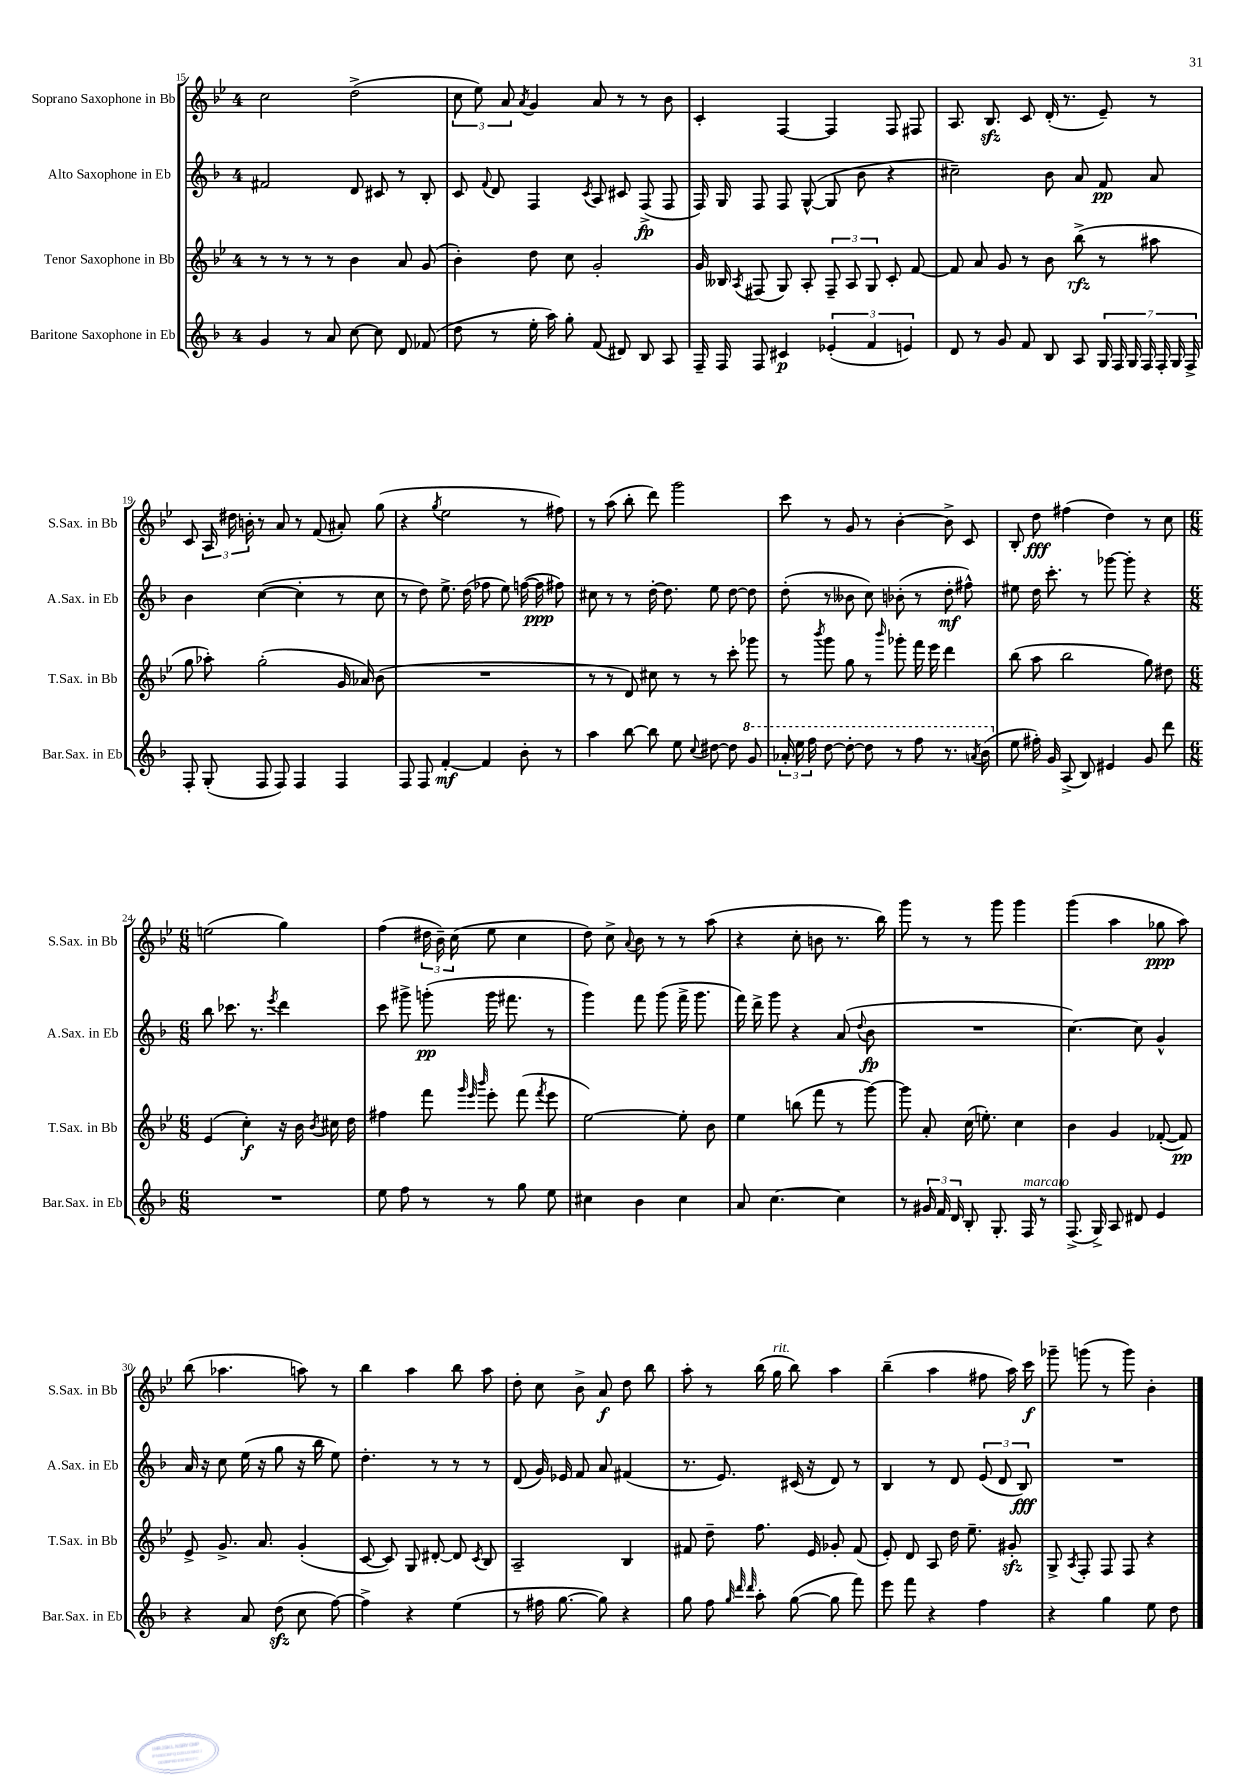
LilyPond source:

<<
\new StaffGroup <<
\new Staff = "s0" \with { instrumentName = "Soprano Saxophone in Bb" shortInstrumentName = "S.Sax. in Bb" } {
    \clef treble \key bes \major \once \override Staff.TimeSignature.style = #'single-digit \time 4/4
    \autoBeamOff c''2 d''2->( |
    \tuplet 3/2 { c''8 ees''8) a'8 } \acciaccatura { a'8 } g'4 a'8 r8 r8 bes'8 |
    c'4-. f4~ f4 f8 fis8 |
    a8. bes8.\sfz c'8 d'16-.( r8. ees'8--) r8 |
    c'8 \tuplet 3/2 { a16 dis''16 b'16-. } r8 a'8 r8 f'8( ais'8-.) g''8( |
    r4 \acciaccatura { g''8 } ees''2 r8 fis''8) |
    r8 a''8( bes''8-. d'''8) g'''2 |
    c'''8 r8 g'8 r8 bes'4~-. bes'8-> c'8 |
    bes8-. d''8\fff fis''4( d''4) r8 c''8 |
    \numericTimeSignature \time 6/8 e''2( g''4) |
    f''4( \tuplet 3/2 { dis''16 bes'16--) c''16( } ees''8 c''4 |
    d''8) c''8-> \appoggiatura { a'8 } bes'8 r8 r8 a''8( |
    r4 c''8-. b'8 r8. bes''16) |
    g'''8 r8 r8 g'''8 g'''4 |
    g'''4( a''4 ges''8\ppp a''8) |
    bes''8( aes''4. a''8) r8 |
    bes''4 a''4 bes''8 a''8 |
    d''8-. c''8 bes'8-> a'8\f d''8 bes''8 |
    a''8-. r8 bes''16( g''16^\markup { \italic "rit." } bes''8) a''4 |
    bes''4--( a''4 fis''8 a''16) c'''16\f |
    ges'''8-- g'''8( r8 g'''8) bes'4-. \bar "|." |
}
\new Staff = "s1" \with { instrumentName = "Alto Saxophone in Eb" shortInstrumentName = "A.Sax. in Eb" } {
    \clef treble \key f \major \once \override Staff.TimeSignature.style = #'single-digit \time 4/4
    \autoBeamOff fis'2 d'8 cis'8 r8 bes8-. |
    c'8 \appoggiatura { f'8 } d'8 f4 \acciaccatura { c'8 } a8 cis'8 f8->\fp( f8 |
    f16) g16 f8 f8 g8~-^( g8 bes'8 r4 |
    cis''2--) bes'8 a'8 f'8\pp a'8 |
    bes'4 c''4~( c''4-. r8 c''8 |
    r8 d''8) e''8.-> d''16( fes''8 e''8) f''16~( f''16\ppp fis''8) |
    cis''8 r8 r8 d''16~-. d''8. e''8 d''8~ d''8 |
    d''8-.( r8 beses'8 c''8) bes'8-.( r8 d''8-.\mf fis''8-^) |
    eis''8 d''16 c'''8.-. r8 ges'''8~ ges'''8-. r4 |
    \numericTimeSignature \time 6/8 bes''8 ces'''8. r8. \acciaccatura { e'''8 } d'''4 |
    c'''8 gis'''8-> g'''8-.\pp( g'''16 fis'''8. r8 |
    g'''4) f'''8 g'''8( f'''16-> g'''8. |
    f'''16) d'''16-> g'''8 r4 a'8( \appoggiatura { d''8 } bes'8\fp |
    R2. |
    c''4.~) c''8 g'4-^ |
    a'16 r16 c''8 e''16( r16 g''8 r16 bes''16 e''8) |
    d''4.-. r8 r8 r8 |
    d'8( g'16) ees'16 f'8 a'8 fis'4( |
    r8. e'8.) cis'16( r16 d'8) r8 |
    bes4 r8 d'8 \tuplet 3/2 { e'8( d'8 bes8\fff) } |
    R2. \bar "|." |
}
\new Staff = "s2" \with { instrumentName = "Tenor Saxophone in Bb" shortInstrumentName = "T.Sax. in Bb" } {
    \clef treble \key bes \major \once \override Staff.TimeSignature.style = #'single-digit \time 4/4
    \autoBeamOff r8 r8 r8 r8 bes'4 a'8 g'8( |
    bes'4-.) d''8 c''8 g'2-. |
    g'16 beses16 \acciaccatura { a8 } fis8( g8) a8-. \tuplet 3/2 { fis8-- a8 g8 } c'8-. f'8~ |
    f'8 a'8 g'8 r8 bes'8 bes''8->\rfz( r8 ais''8 |
    g''8 aes''8-.) g''2-.( g'16 aes'16) bes'8( |
    R1 |
    r8 r8 d'8) cis''8 r8 r8 c'''8-. ges'''8 |
    r8 \acciaccatura { bes'''8 } g'''8 g''8 r8 \grace { bes'''16 } ges'''8-. f'''16 ees'''16 d'''4 |
    bes''8( a''8 bes''2 g''8) dis''8 |
    \numericTimeSignature \time 6/8 ees'4( c''4-.\f) r16 bes'16 \acciaccatura { bes'8 } cis''16 d''16 |
    fis''4 f'''8 \grace { g'''32 ees'''32 bes'''32 } ees'''8-. f'''8( \acciaccatura { f'''8 } ees'''8 |
    ees''2~) ees''8-. bes'8 |
    ees''4 b''8( f'''8 r8 g'''8~) |
    g'''8 a'8-. c''16( e''8.-.) c''4 |
    bes'4 g'4 fes'8~-.( fes'8\pp) |
    ees'8-> g'8.-> a'8. g'4-.( |
    c'8~ c'8) g8 dis'8~-. dis'8 \acciaccatura { c'8 } bes8 |
    a2-- bes4 |
    fis'8 d''8-- f''8. ees'16 ges'8-. fis'8( |
    ees'8-.) d'8 a8 d''16 ees''8.-- gis'8-.\sfz |
    g8-> \acciaccatura { a8 } f8-. f8 f8 r4 \bar "|." |
}
\new Staff = "s3" \with { instrumentName = "Baritone Saxophone in Eb" shortInstrumentName = "Bar.Sax. in Eb" } {
    \clef treble \key f \major \once \override Staff.TimeSignature.style = #'single-digit \time 4/4
    \autoBeamOff g'4 r8 a'8 c''8~ c''8 d'8 fes'8( |
    d''8 r8 e''16-. a''16) g''8-. f'8( dis'8) bes8 a8 |
    f16-- f16 f8 cis'4\p \tuplet 3/2 { ees'4-.( f'4 e'4) } |
    d'8 r8 g'8 f'8 bes8 a8 \tuplet 7/4 { g16 f16 g16 f16 f16-. g16 f16-> } |
    f8-. g8-.( f8 f8) f4 f4 |
    f8 f8 f'4~-.\mf f'4 bes'8-. r8 |
    a''4 bes''8~ bes''8 e''8 \appoggiatura { c''8 } dis''8~ dis''8 \ottava #1 g''8 |
    \tuplet 3/2 { aes''16-. e'''16 f'''16 } d'''8~ d'''8~-. d'''8 r8 f'''8 r8. \acciaccatura { a''8 } bes''16( \ottava #0 |
    e''8 fis''16-.) g'16 a8->( bes8) eis'4 g'8 d'''8 |
    \numericTimeSignature \time 6/8 R2. |
    e''8 f''8 r8 r8 g''8 e''8 |
    cis''4 bes'4 cis''4 |
    a'8 c''4.~ c''4 |
    r8 \tuplet 3/2 { gis'16 f'16 d'16 } bes8-. g8.-. f16^\markup { \italic "marcato" } r8 |
    f8.->( g16->) a8 dis'8 e'4 |
    r4 a'8 d''8\sfz( c''8 f''8~) |
    f''4-> r4 e''4( |
    r8 fis''16 g''8.~ g''8) r4 |
    g''8 f''8 \grace { g''32 d'''32 d'''32 } a''8-. g''8~( g''8 f'''8) |
    e'''8 f'''8 r4 f''4 |
    r4 g''4 e''8 d''8 \bar "|." |
}
>>
>>
\layout { \context { \Score currentBarNumber = #15 } }
